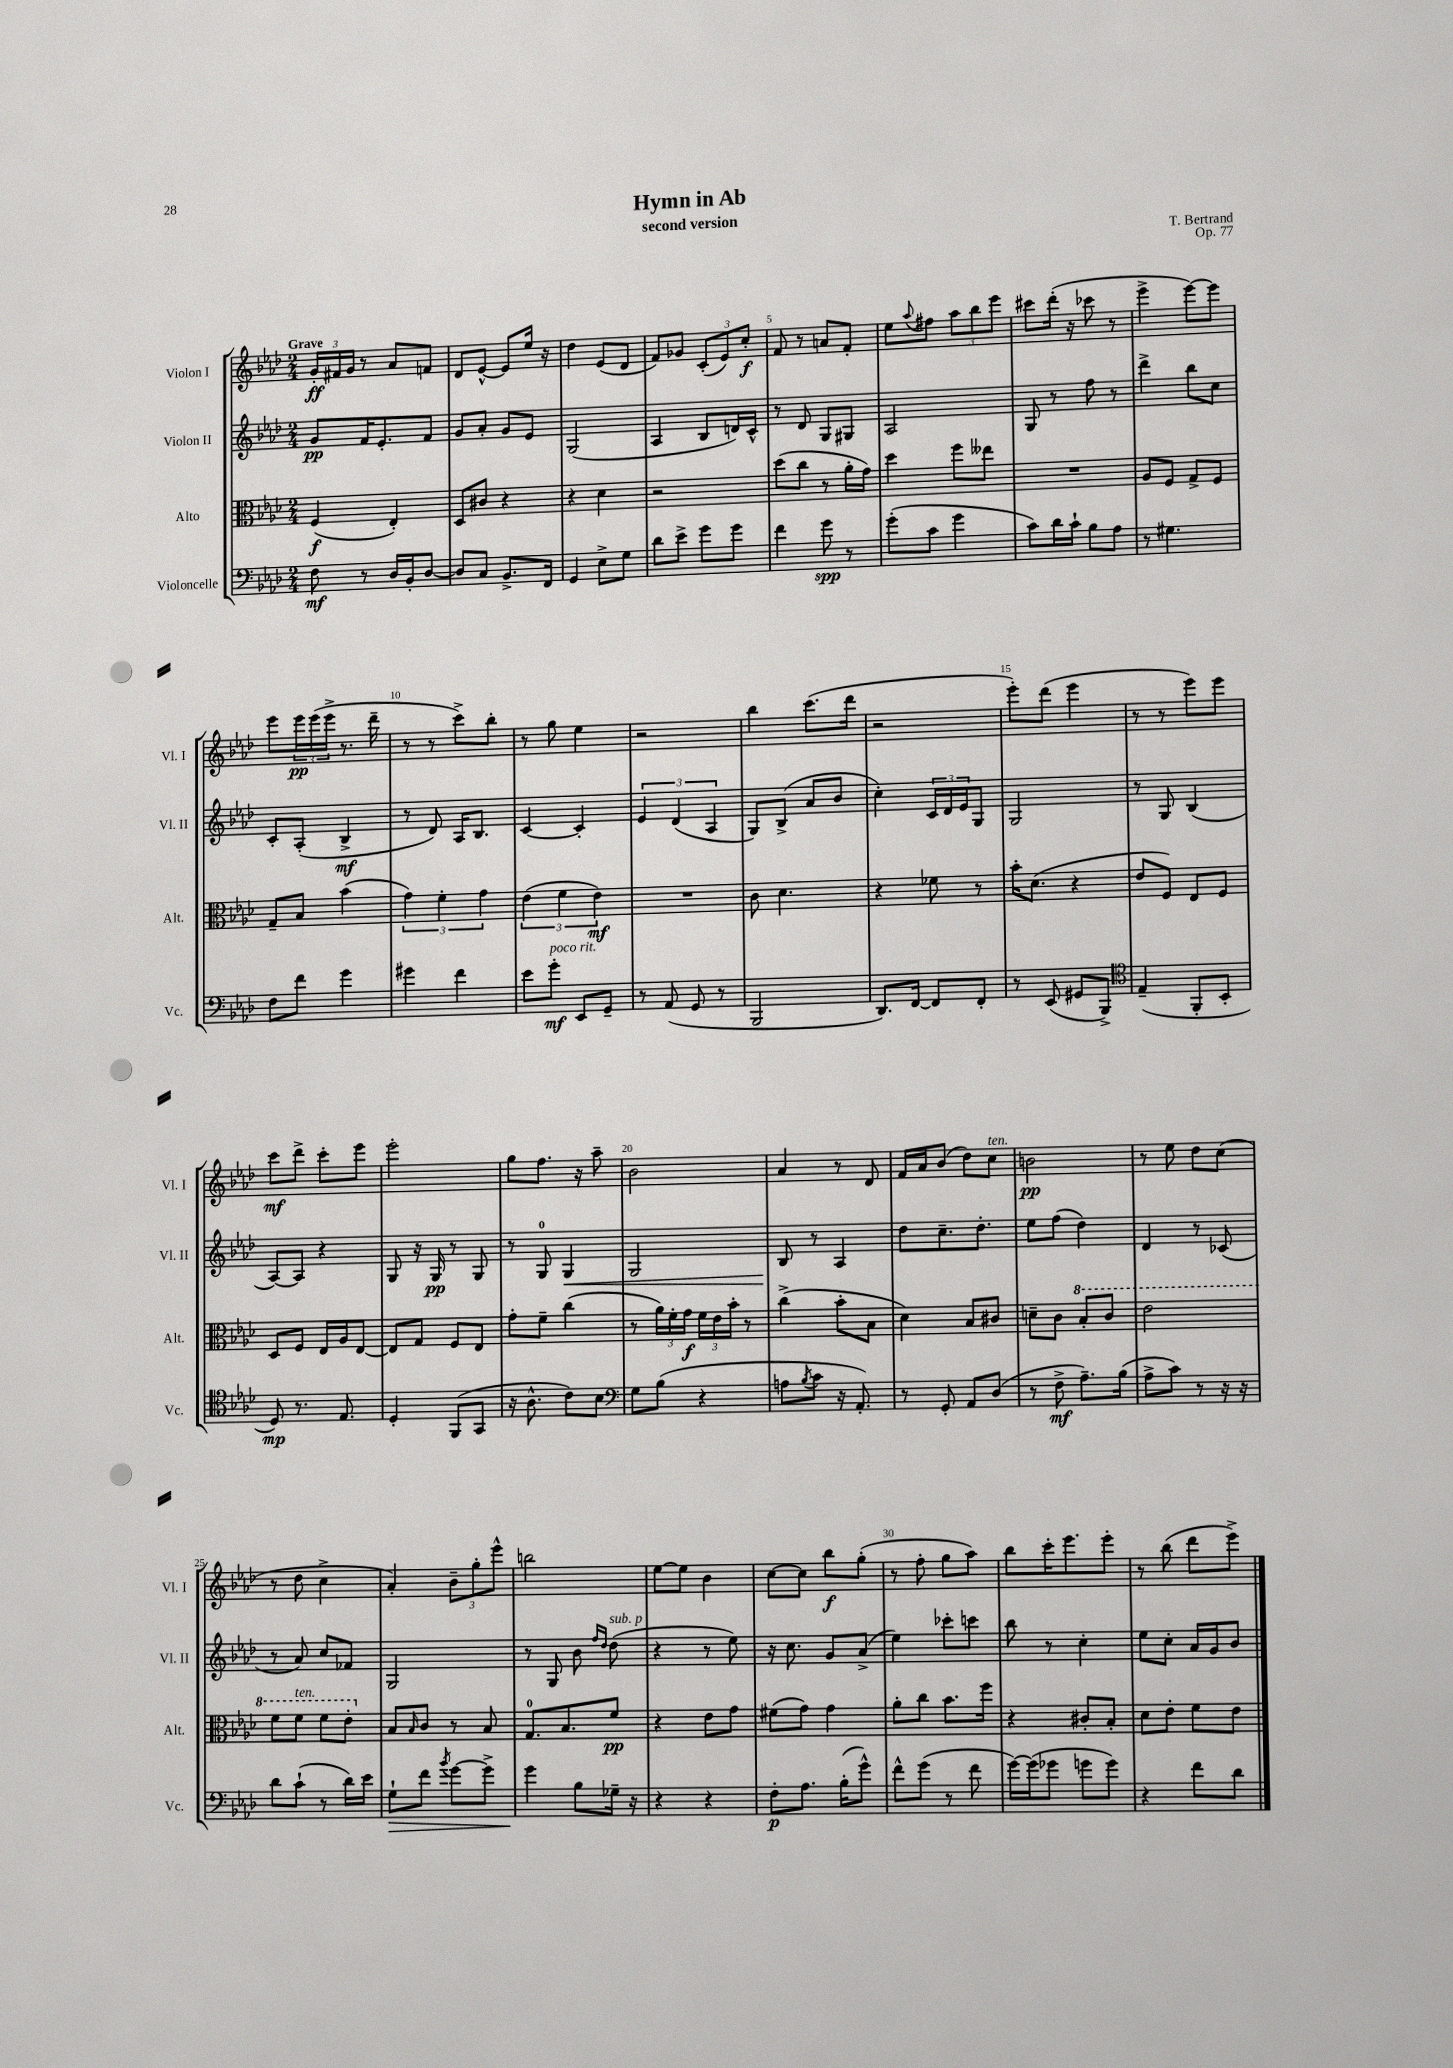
\header { title = "Hymn in Ab" composer = "T. Bertrand" subtitle = "second version" opus = "Op. 77" }
<<
\new StaffGroup <<
\new Staff = "s0" \with { instrumentName = "Violon I" shortInstrumentName = "Vl. I" } {
    \clef treble \key aes \major \numericTimeSignature \time 2/4 \tempo "Grave"
    \tuplet 3/2 { g'16-.\ff fis'16 g'16 } r8 aes'8 f'8 |
    des'8 ees'8~-^ ees'8 ees''16 r16 |
    des''4 ees'8( des'8 |
    f'8) ges'8 \tuplet 3/2 { c'8-.( ees'8) c''8-.\f } |
    f'8 r8 a'8 f'8-. |
    ees''8 \appoggiatura { aes''8 } fis''8 \tuplet 3/2 { aes''8 bes''8 ees'''8 } |
    cis'''8 des'''16-.( r16 ces'''8 r8 |
    ees'''4-> ees'''8~) ees'''8 |
    ees'''8 \tuplet 3/2 { ees'''16\pp ees'''16( ees'''16-> } r8. des'''16-- |
    r8 r8 c'''8->) bes''8-. |
    r8 g''8 ees''4 |
    r2 |
    bes''4 c'''8.( des'''16 |
    r2 |
    ees'''8-.) des'''8( ees'''4 |
    r8 r8 ees'''8) ees'''8 |
    c'''8\mf des'''8-> c'''8-. ees'''8 |
    ees'''2-. |
    g''8 f''8. r16 aes''8-- |
    bes'2 |
    aes'4 r8 des'8 |
    f'16 aes'16 bes'8( des''8) c''8^\markup { \italic "ten." } |
    b'2\pp |
    r8 ees''8 des''8 c''8( |
    r8 des''8 c''4-> |
    aes'4-.) \tuplet 3/2 { bes'8-- g''8-. ees'''8-^ } |
    b''2 |
    ees''8~ ees''8 bes'4 |
    c''8~ c''8 bes''8\f g''8-.( |
    r8 f''8-. g''8 aes''8) |
    bes''8 c'''16-. ees'''8. ees'''8-. |
    r8 bes''8( des'''8 ees'''8->) \bar "|." |
}
\new Staff = "s1" \with { instrumentName = "Violon II" shortInstrumentName = "Vl. II" } {
    \clef treble \key aes \major \numericTimeSignature \time 2/4
    g'8\pp f'16 ees'8.-. f'8 |
    g'8 aes'8-. g'8 ees'8 |
    g2( |
    aes4 bes8 d'16) c'16-^ |
    r8 des'8 g8 gis8 |
    aes2 |
    g8 r8 f''8 r8 |
    des'''4-> bes''8 c''8 |
    c'8-. aes8-.( bes4->\mf |
    r8 des'8) aes16 bes8. |
    c'4~ c'4-. |
    \tuplet 3/2 { ees'4 des'4( aes4 } |
    g8) bes8->( aes'8 bes'8 |
    c''4-.) \tuplet 3/2 { c'16 des'16 ees'16 } g8 |
    g2 |
    r8 g8 bes4( |
    aes8~) aes8 r4 |
    g8 r16 g16\pp r8 g8 |
    r8 g8-0 g4\< |
    g2 |
    bes8\! r8 aes4 |
    des''8 c''8.-- des''8.-. |
    ees''8 f''8( des''4) |
    des'4 r8 ces'8( |
    r8 aes'8) c''8 fes'8 |
    g2 |
    r8 g8 bes'8 \grace { f''16 des''16 } des''8^\markup { \italic "sub. p" }( |
    r4 r8 ees''8) |
    r16 c''8. g'8 aes'8->( |
    ees''4) ces'''8-. c'''8 |
    bes''8 r8 c''4-. |
    ees''8 c''8-. aes'16 g'16 bes'8 \bar "|." |
}
\new Staff = "s2" \with { instrumentName = "Alto" shortInstrumentName = "Alt." } {
    \clef alto \key aes \major \numericTimeSignature \time 2/4
    f4\f( ees4-.) |
    des8 cis'8 r4 |
    r4 des'4 |
    r2 |
    des''8( c''8 r8 aes'16-. g'16) |
    des''4 f''8 eeses''8 |
    R2 |
    aes8 f8 g8-> f8 |
    g8-- bes8 bes'4( |
    \tuplet 3/2 { g'4) f'4-. g'4 } |
    \tuplet 3/2 { ees'4( f'4 ees'4\mf) } |
    R2 |
    c'8 des'4. |
    r4 fes'8 r8 |
    bes'16-. des'8.( r4 |
    ees'8 f8) ees8 f8 |
    des8 f8 ees16 aes16 ees8~ |
    ees8 g8 f8 ees8 |
    g'8-. f'8-- c''4( |
    r8 \tuplet 3/2 { aes'16) f'16-. g'16\f } \tuplet 3/2 { f'16 ees'16 bes'16-. } r8 |
    c''4->( bes'8-. bes8 |
    des'4) bes8 cis'8 |
    d'8-- c'8 \ottava #1 bes'8-. c''8 |
    ees''2 |
    f''8 f''8^\markup { \italic "ten." } f''8 ees''8-. \ottava #0 |
    bes8 \grace { bes16 } c'8 r8 bes8 |
    g8.-0 bes8. f'8\pp |
    r4 ees'8 g'8 |
    fis'8( g'8) g'4 |
    aes'8-. c''8 bes'8. f''16 |
    r4 cis'8-. bes8-. |
    des'8 ees'8-. f'8 ees'8 \bar "|." |
}
\new Staff = "s3" \with { instrumentName = "Violoncelle" shortInstrumentName = "Vc." } {
    \clef bass \key aes \major \numericTimeSignature \time 2/4
    f8\mf r8 des16 bes,16-. des8~ |
    des8 c8 bes,8.-> f,16 |
    g,4 ees8-> g8 |
    des'8 ees'8-> g'8 g'8 |
    f'4 g'8\spp r8 |
    g'8-.( c'8 g'4 |
    c'8) des'16 c'16-! bes8 aes8 |
    r8 gis4. |
    f8 f'8 g'4 |
    gis'4 f'4 |
    ees'8 g'8-.\mf^\markup { \italic "poco rit." } ees,8 g,8-- |
    r8 aes,8( g,8 r8 |
    bes,,2 |
    des,8.) f,16~ f,8 f,8-. |
    r8 ees,8( gis,8 bes,,8->) |
    \clef tenor ees4--( f,8-. bes,8-. |
    des8\mp) r8. ees8. |
    des4-. f,8( g,8 |
    r16 aes8.-^ c'8) bes8 |
    \clef bass g8 bes8( r4 |
    a8 \acciaccatura { bes8 } c'8 r16 aes,8.-.) |
    r8 g,8-. aes,8 des8( |
    r8 f8->\mf aes8.--) bes16( |
    aes8-> c'8) r8 r16 r16 |
    des'8 c'8-!( r8 des'16) ees'16 |
    g8-!\> f'8 \acciaccatura { bes'8 } g'8~ g'8-> |
    g'4\! bes8 ges16-- r16 |
    r4 r4 |
    f8-.\p aes8. bes16-.( g'8-^) |
    f'8-^ g'8( r8 f'8 |
    g'16~) g'16( ges'8 g'8 g'8) |
    r4 f'8 des'8 \bar "|." |
}
>>
>>
\layout { \context { \Score \override BarNumber.break-visibility = ##(#f #t #t) barNumberVisibility = #(every-nth-bar-number-visible 5) } }
